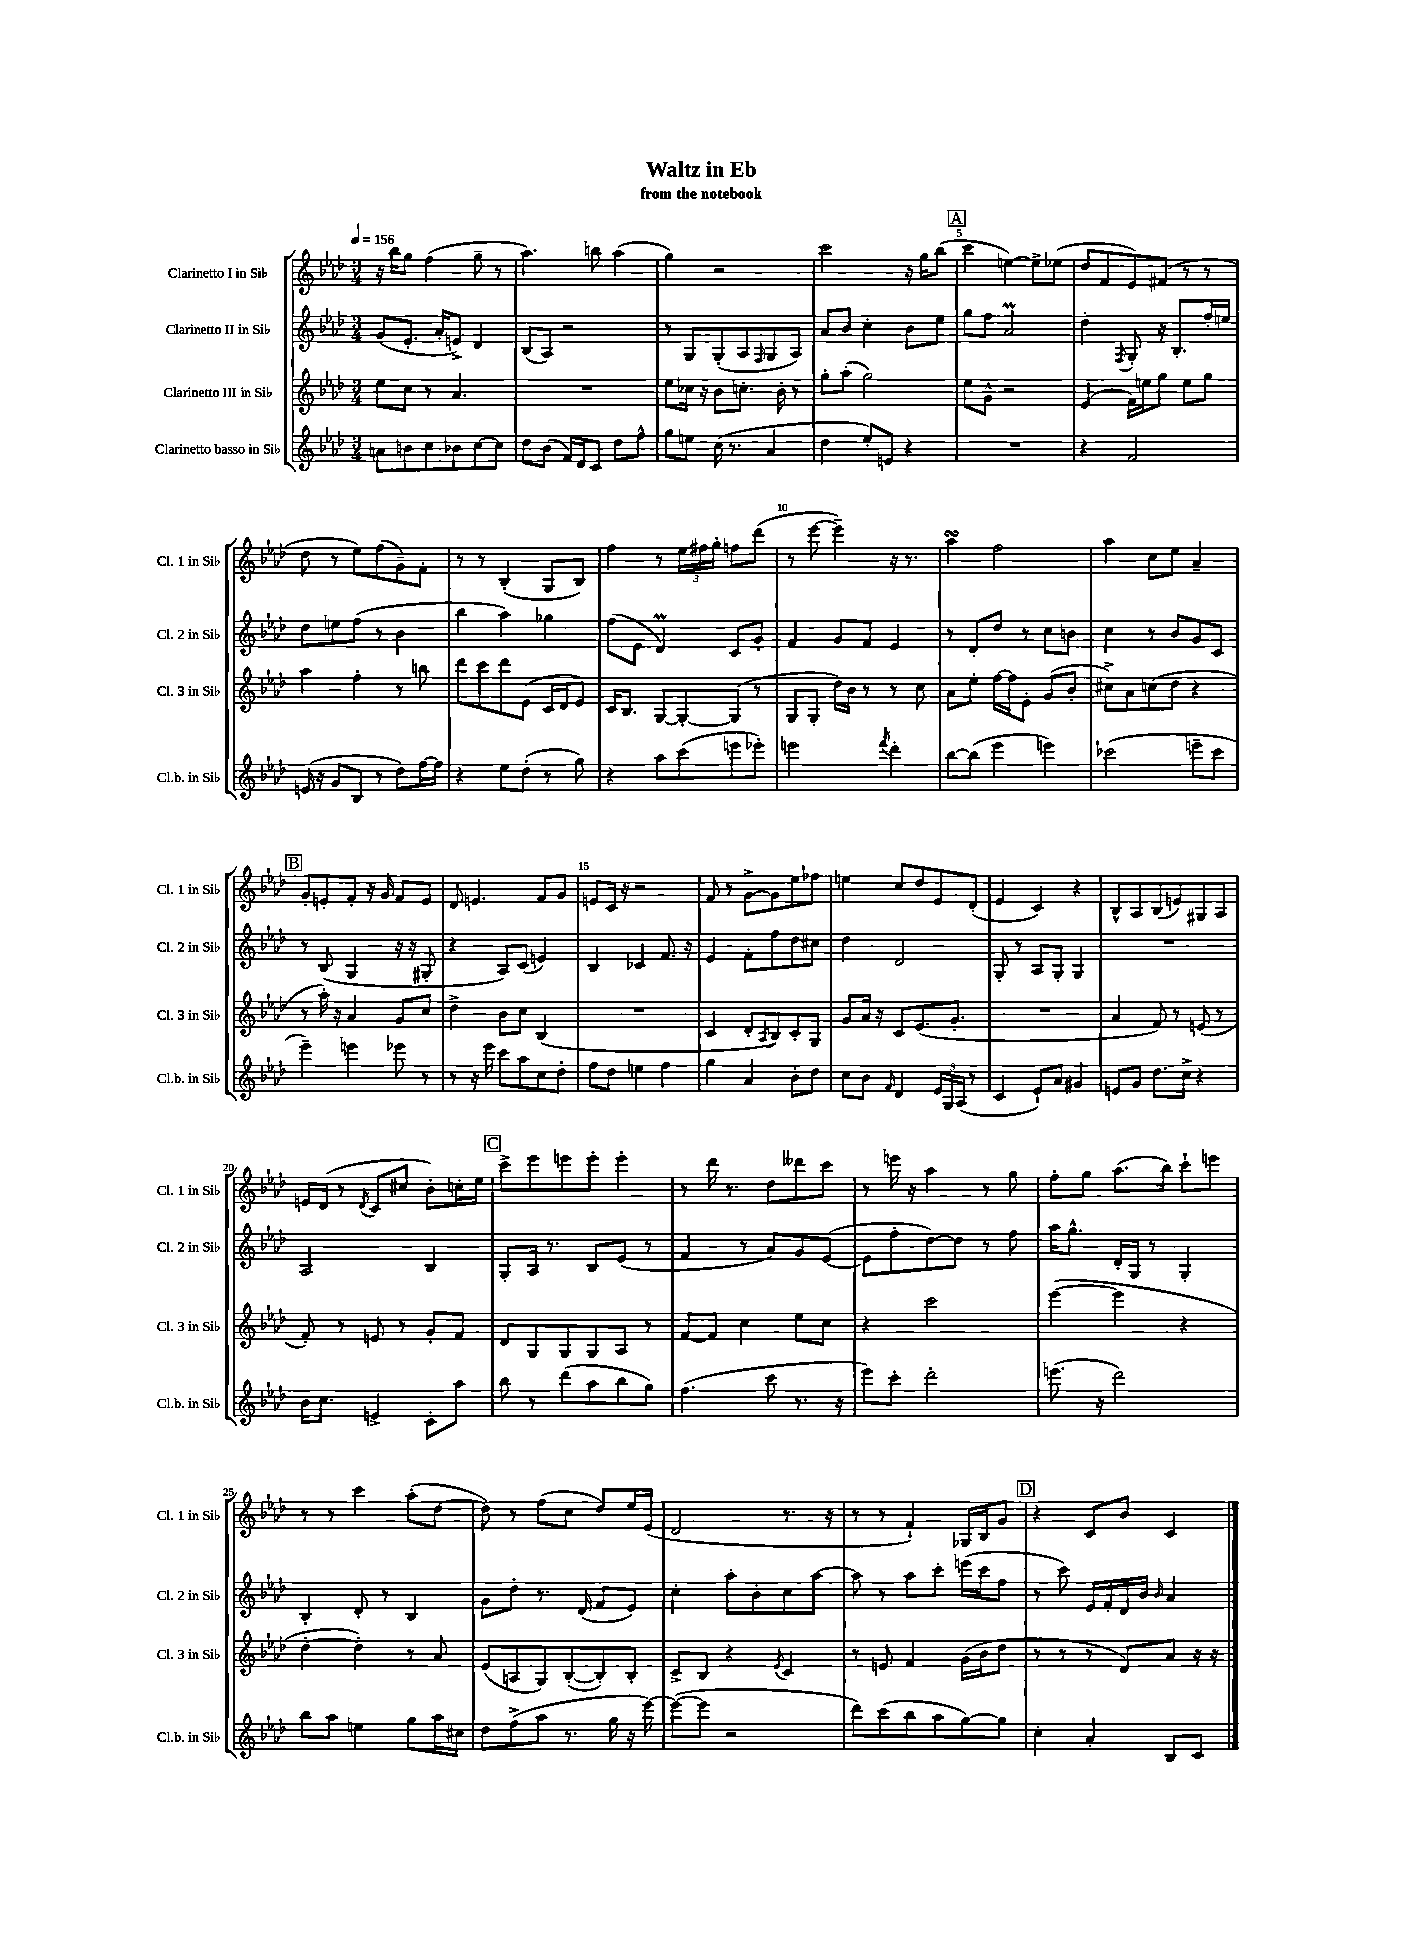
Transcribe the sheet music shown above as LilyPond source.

\header { title = "Waltz in Eb" subtitle = "from the notebook" }
<<
\new StaffGroup <<
\new Staff = "s0" \with { instrumentName = "Clarinetto I in Sib" shortInstrumentName = "Cl. 1 in Sib" } {
    \clef treble \key aes \major \numericTimeSignature \time 3/4 \tempo 4 = 156
    r16 bes''16 g''8 f''4( g''8-- r8 |
    aes''4.) b''8 aes''4( |
    g''4) r2 |
    c'''2 r16 g''16 bes''8( |
    \mark \markup { \box "A" } c'''4 e''4~) e''8-> ees''8( |
    des''8 f'8 ees'8) fis'8( r8 r8 |
    des''8 r8 ees''8) f''8( g'8--) f'8-. |
    r8 r8 bes4-.( g8 bes8) |
    f''4 r8 \tuplet 3/2 { ees''16 fis''16 g''16-. } f''8 des'''8( |
    r8 ees'''8~ ees'''4--) r16 r8. |
    aes''4\turn f''2 |
    aes''4 c''8 ees''8 aes'4-- |
    \mark \markup { \box "B" } g'8-. e'8-. f'8-. r16 g'16 f'8 e'8 |
    des'8 e'4. f'8 g'8 |
    e'8 c'16 r16 r2 |
    f'8 r8 g'8~-> g'8 ees''8 fes''8 |
    e''4 c''8 des''8 ees'8 des'8-.( |
    ees'4 c'4) r4 |
    bes8-^ aes8 bes8( e'8) gis8 aes8 |
    e'16 des'16( r8 \acciaccatura { des'8 } c'8 cis''8 bes'8-.) c''16-. ees''16 |
    \mark \markup { \box "C" } c'''8-> ees'''8 e'''8 e'''8-. e'''4-. |
    r8 des'''16 r8. des''8 deses'''8 c'''8 |
    r8 e'''16 r16 aes''4 r8 g''8 |
    f''8-. g''8 aes''8.( bes''16) c'''8-! e'''8 |
    r8 r8 c'''4 aes''8-.( des''8~ |
    des''8) r8 f''8( c''8 des''8) ees''16 ees'16( |
    des'2 r8. r16 |
    r8 r8 f'4-!) ges16 bes16 g'8 |
    \mark \markup { \box "D" } r4 c'8 bes'8 c'4 \bar "|." |
}
\new Staff = "s1" \with { instrumentName = "Clarinetto II in Sib" shortInstrumentName = "Cl. 2 in Sib" } {
    \clef treble \key aes \major \numericTimeSignature \time 3/4
    g'8( ees'8.-. aes'16-. e'8->) des'4 |
    bes8( aes8) r2 |
    r8 g8 g8-.( aes8 \grace { f16 } g8 aes8) |
    aes'8 bes'8 c''4-. bes'8 ees''8 |
    \mark \markup { \box "A" } g''8 f''8 aes'2\prall |
    des''4-. \acciaccatura { f8 } g8-. r16 bes8.-. f''16-. e''16 |
    des''8 e''8 f''8( r8 bes'4 |
    bes''4 aes''4) ges''4 |
    f''8( ees'8 des'4\prall) c'8 g'8-. |
    f'4 g'8 f'8 ees'4 |
    r8 des'8-. des''8 r8 c''8 b'8 |
    c''4 r8 bes'8 g'8 c'8 |
    \mark \markup { \box "B" } r8 bes8( g4 r16 r16 gis8-. |
    r4 aes8) c'8( e'4) |
    bes4 ces'4 f'8. r16 |
    ees'4 f'8-. f''8 des''8 cis''8 |
    des''4 des'2 |
    g8-. r8 aes8 g8-. g4 |
    R2. |
    aes2 bes4 |
    \mark \markup { \box "C" } g8-. aes16 r8. bes8 ees'8( r8 |
    f'4 r8 aes'8) g'8 ees'8~( |
    ees'8 f''8-. des''8~) des''8 r8 f''8 |
    aes''16 g''8.-^ des'16-. g16 r8 g4-. |
    bes4-. des'8-. r8 bes4 |
    g'8 des''8-. r8. des'16( f'8 ees'8) |
    c''4-. aes''8-. bes'8-. c''8 aes''8~ |
    aes''8 r8 aes''8 c'''8-. e'''16( c'''16 f''8 |
    \mark \markup { \box "D" } r8 c'''8) ees'16 f'16-. des'16 bes'16 \grace { bes'16 } aes'4 \bar "|." |
}
\new Staff = "s2" \with { instrumentName = "Clarinetto III in Sib" shortInstrumentName = "Cl. 3 in Sib" } {
    \clef treble \key aes \major \numericTimeSignature \time 3/4
    ees''8 c''8 r8 aes'4. |
    R2. |
    ees''8 ces''16 r16 bes'8 c''8.-. bes'16-. r8 |
    g''8-. aes''8-.( g''2) |
    \mark \markup { \box "A" } ees''8 g'8-^ r2 |
    ees'4( f'16) e''16 g''8 e''8 g''8 |
    aes''4 f''4-. r8 b''8 |
    des'''8 c'''8 des'''8 ees'8( c'16 des'16 ees'8) |
    c'16 bes8. g8~ g8~-. g8( r8 |
    g8 g8-. des''16) bes'16 r8 r8 c''8 |
    aes'8 ees''8-. f''16~ f''16 ees'8-. g'8( bes'8-. |
    cis''8->) aes'8 c''8( des''8 r4 |
    \mark \markup { \box "B" } r8 aes''16-.) r16 aes'4 g'8 c''8 |
    des''4-> bes'8 c''8 bes4( |
    R2. |
    c'4 des'8-. \acciaccatura { aes8 } bes8) c'8-. g8 |
    g'8 aes'16 r16 c'8 ees'8.( g'8.-. |
    R2. |
    aes'4 f'8) r8 e'8( r8 |
    f'8-.) r8 e'8 r8 g'8-. f'8 |
    \mark \markup { \box "C" } des'8 g8 g8 g8 aes8 r8 |
    f'8~ f'8 c''4 ees''8 c''8 |
    r4 c'''2 |
    ees'''4~( ees'''4 r4 |
    des''4~-. des''4-.) r8 aes'8 |
    ees'8( a8 g8) bes8~-.( bes8-.) bes8-. |
    c'8-> bes8 r4 \acciaccatura { ees'8 } c'4 |
    r8 e'8 f'4 g'16( bes'16 des''8 |
    \mark \markup { \box "D" } r8 r8 r8 des'8) aes'8 r16 r16 \bar "|." |
}
\new Staff = "s3" \with { instrumentName = "Clarinetto basso in Sib" shortInstrumentName = "Cl.b. in Sib" } {
    \clef treble \key aes \major \numericTimeSignature \time 3/4
    a'8 b'8 c''8 bes'8 c''8~ c''8 |
    des''8 bes'8( f'16) des'16 c'8 des''8 f''8-^ |
    g''8 e''8 c''16( r8. aes'4 |
    des''4 ees''8-.) e'8 r4 |
    \mark \markup { \box "A" } R2. |
    r4 f'2 |
    e'16( r16 g'8 bes8 r8 des''8) f''16~ f''16 |
    r4 ees''8 des''8-.( r8 g''8) |
    r4 aes''8 c'''8( e'''8 ees'''8-.) |
    e'''2 \acciaccatura { f'''8 } des'''4-. |
    bes''8~ bes''8( ees'''4 e'''4) |
    ces'''2( e'''8-- ces'''8 |
    \mark \markup { \box "B" } ees'''4--) e'''4 ees'''8 r8 |
    r8 r16 ees'''16 c'''8 aes''8 c''8 des''8-. |
    f''8 des''8 e''4 f''4 |
    g''4 aes'4 bes'8-. des''8 |
    c''8 bes'8 \grace { f'16 } des'4 \tuplet 3/2 { ees'16 g16 aes16( } r8 |
    c'4 ees'8-!) aes'8 gis'4 |
    e'8 g'8 des''8. c''16-> r4 |
    bes'16 c''8. e'4-> c'8-. aes''8 |
    \mark \markup { \box "C" } bes''8 r8 des'''8( aes''8 bes''8 g''8) |
    f''4.( c'''8 r8. r16 |
    ees'''8) c'''8-. des'''2-. |
    e'''8.( r16 des'''2) |
    bes''8 aes''8 e''4 g''8 aes''16 cis''16 |
    des''8 f''8->( aes''8 r8. g''16 r16 ees'''16~) |
    ees'''8~( ees'''8 r2 |
    des'''8) c'''8( bes''8 aes''8 g''8~) g''8 |
    \mark \markup { \box "D" } c''4-. aes'4-. bes8 c'8 \bar "|." |
}
>>
>>
\layout { \context { \Score \override BarNumber.break-visibility = ##(#f #t #t) barNumberVisibility = #(every-nth-bar-number-visible 5) } }
